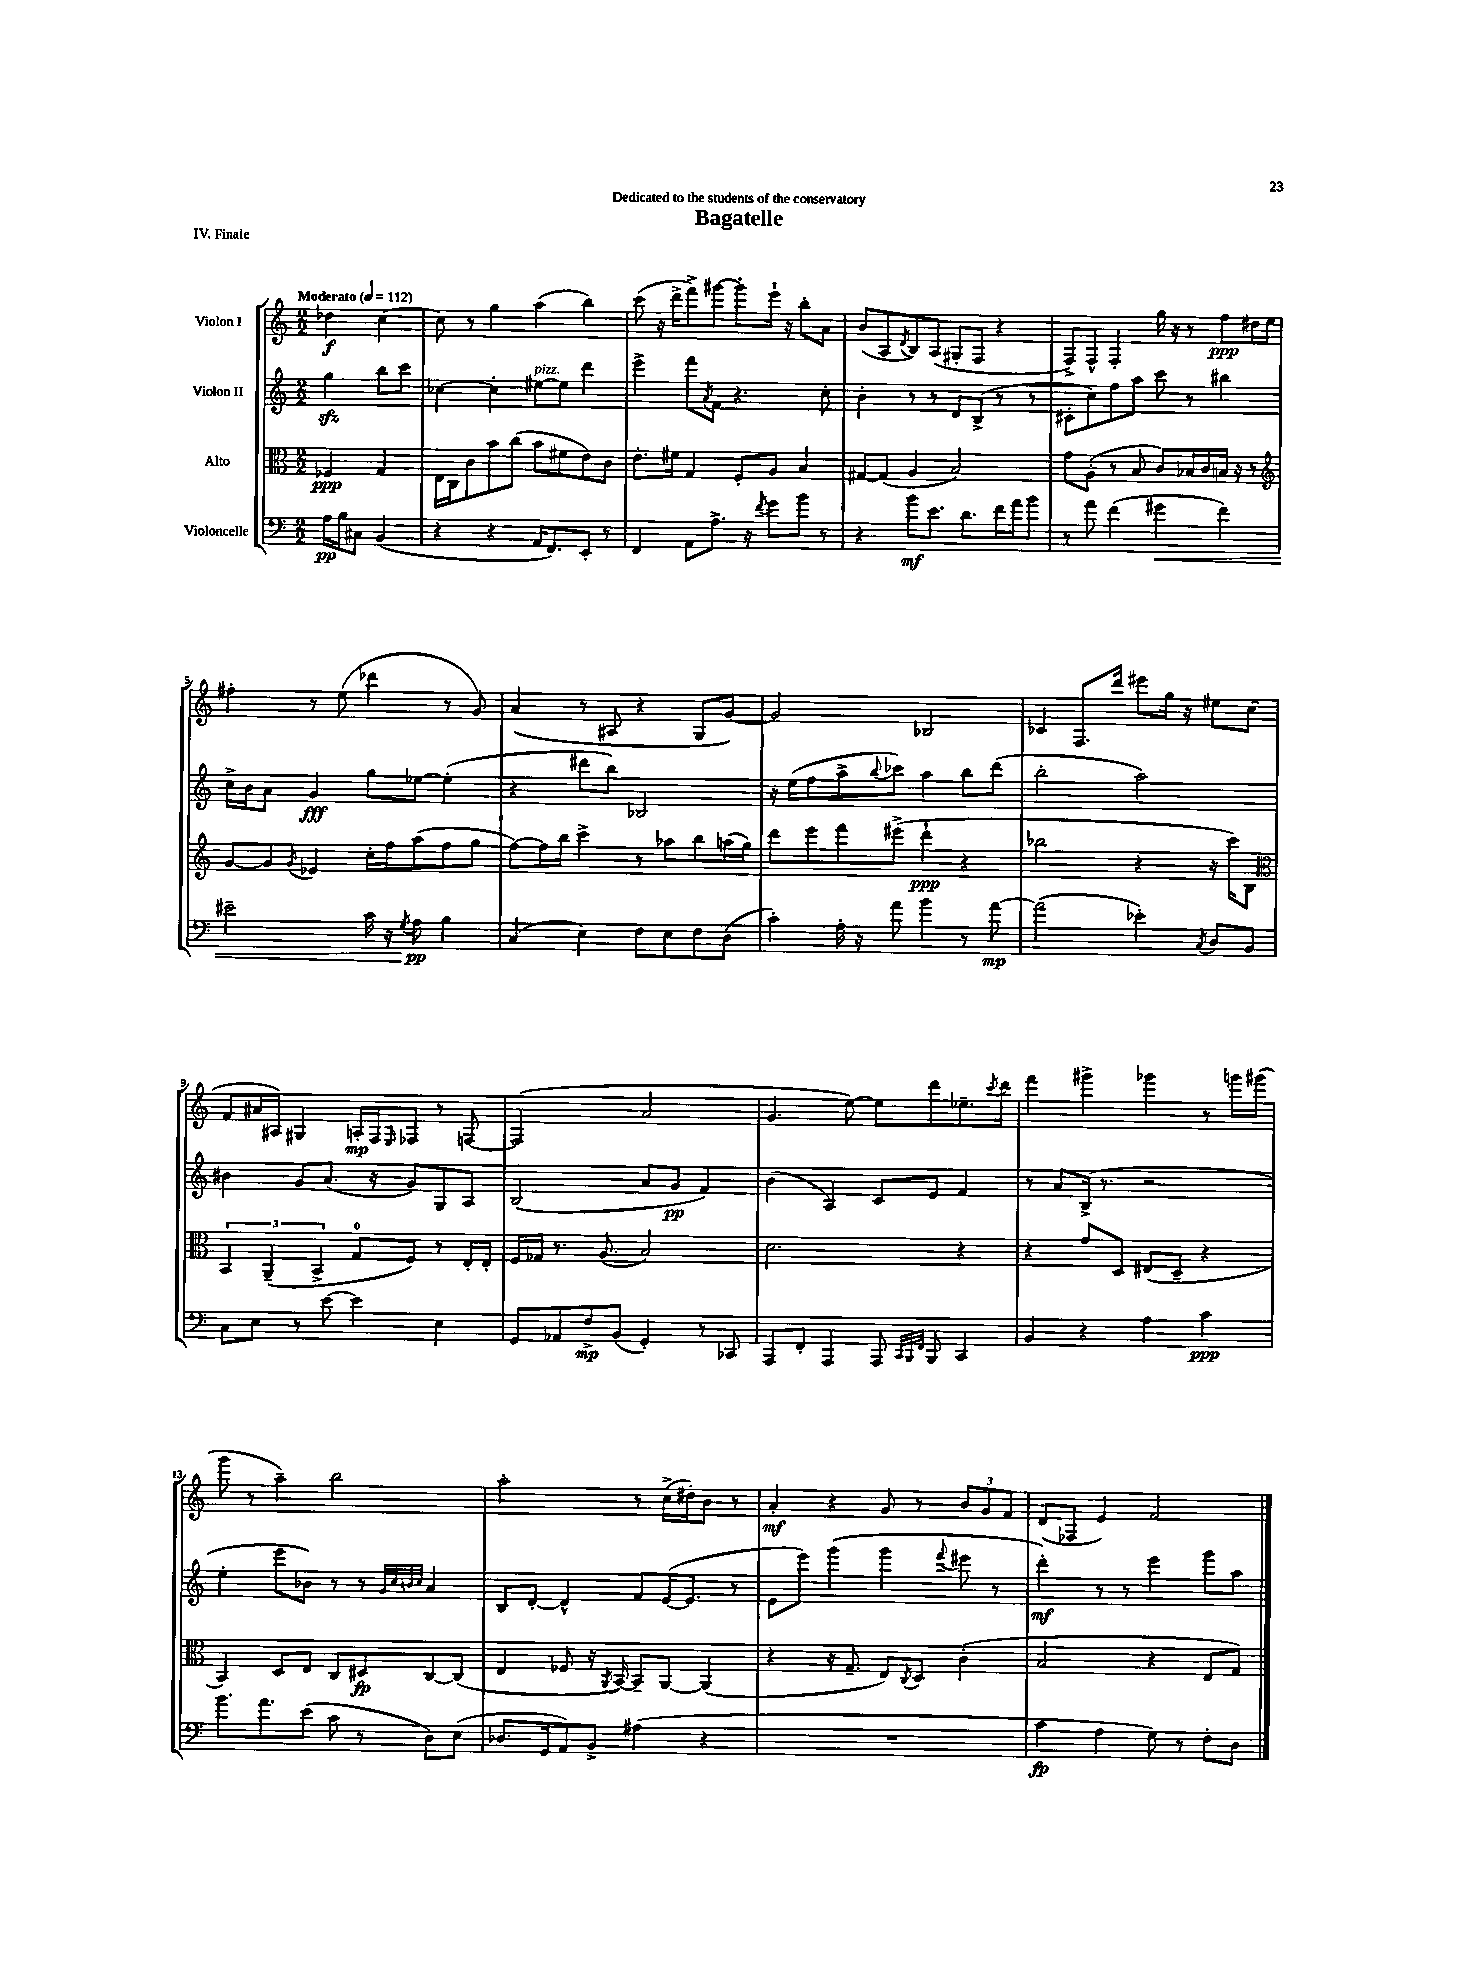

**kern	**kern	**kern	**kern
*staff4	*staff3	*staff2	*staff1
*clefF4	*clefC3	*clefG2	*clefG2
*k[]	*k[]	*k[]	*k[]
*M2/2	*M2/2	*M2/2	*M2/2
*MM112	*MM112	*MM112	*MM112
16A	4F-	4gg	4dd-
16B	.	.	.
8C#	.	.	.
(4BB	4G	8bb	[4cc
.	.	8ccc	.
=	=	=	=
4r	16E	[4cc-	8cc]
.	16C	.	.
.	8c	.	8r
4r	8b	4cc-']	4gg
.	(8cc	.	.
16AA	8b	[8ee#	(4aa
8.FF)	.	.	.
.	8f#	8ee#]	.
8EE'	8e)	4ddd	4bb)
8r	8c	.	.
=	=	=	=
4FF	8.e'	4eee^	(8ccc
.	.	.	16r
.	16f#	.	16ddd^
8AA	4G	8fff	8fff^)
.	.	8qa	.
8.A^	.	8f	[8ggg#
.	8F'	4.r	8ggg#']
16r	.	.	.
8qf	.	.	.
8g	8A	.	16eee`
.	.	.	16r
8b	4B	.	8bb'
8r	.	8cc'	8a
=	=	=	=
4r	[8G#	4b'	(8b
.	(8G#]	.	8A
.	.	.	8qd
8b	4A	8r	8B)
8.e	.	8r	(8A
.	2B)	8d	8G#'
8.d	.	.	.
.	.	(8B^	8F
16f	.	8r	4r
16a	.	.	.
8b	.	8r	.
=	=	=	=
8r	8g	8c#'	8F^)
8a	(8A'	8cc)	8F^^
(4f	8r	8ff	4F'
.	8B	8aa	.
4g#	8c)	8ccc	16gg
.	.	.	16r
.	16B-	8r	8r
.	16c	.	.
4f)	16B	4bb#	8ff
.	16r	.	.
.	8r	.	16dd#
.	.	.	16ee
=	=	=	=
*	*clefG2	*	*
2e#~	[8g	16cc^	4ff#'
.	.	16b	.
.	8g]	8a	.
.	8qg	.	.
.	4e-	4g	8r
.	.	.	(8ee
16c	16cc'	8gg	4ddd-
16r	16ff	.	.
8qG	.	.	.
8A	(8aa	[8ee-	.
4B	8ff	(4ee-']	8r
.	8gg	.	8g)
=	=	=	=
(4C	[8ff)	4r	(4a
.	16ff]	.	.
.	16bb	.	.
4E)	4ccc^	8ddd#	8r
.	.	8bb)	8A#
8F	8r	2B-	4r
8E	8aa-	.	.
8F	8bb	.	8G
(8D	(16aa	.	[8g)
.	16gg)	.	.
=	=	=	=
4c')	8ddd	16r	2g]
.	.	(16ee	.
.	8eee	8ff	.
16A'	8fff	8aa^	.
16r	.	.	.
.	.	8qqbb	.
8a	(8eee#^	8ccc-)	.
4b	4ddd`	4aa	2B-
8r	4r	8bb	.
[8a	.	(8ddd	.
=	=	=	=
(2a]	2bb-	2bb'	4c-
.	.	.	8.F
.	.	.	16ddd
4e-')	4r	2aa)	8eee#
.	.	.	16gg
.	.	.	16r
8qC	.	.	.
8D	16r	.	8ee#
.	16ccc)	.	.
8BB	8B	.	(8cc
=	=	=	=
*	*clefC3	*	*
8C	6BB	4b#	8f
8E	.	.	16a#
.	(6AA~	.	.
.	.	.	16A#)
8r	.	8g	4G#
.	6BB^	.	.
[8e	.	(8.a	.
4e]	8G	.	16A'
.	.	16r	16F
.	.	.	16qqE
.	8F)	8g)	8F-
4E	8r	8G	8r
.	16E'	8A	[8F
.	16E'	.	.
=	=	=	=
8GG	16F	(2B	(2F]
.	16G-	.	.
8AA-	8.r	.	.
8F^	.	.	.
.	(8.A	.	.
(8BB	.	.	.
4GG')	2B)	8a	2a
.	.	8g	.
8r	.	4f)	.
8CC-	.	.	.
=	=	=	=
8AAA	2.d	(4b	4.g
8FF'	.	.	.
4AAA	.	4A)	.
.	.	.	[8ee)
8AAA	.	8c	8ee]
32qqCC	.	.	.
32qqBBB	.	.	.
32qqFF	.	.	.
8BBB	.	8e	8ddd
4CC	4r	4f	8.ee-~
.	.	.	8qccc
.	.	.	16ddd
=	=	=	=
4BB	4r	8r	4fff
.	.	8a	.
4r	8g	(16B^	4ggg#^
.	.	8.r	.
.	8D	.	.
4A	(8E#	2r	4ggg-
.	8D~	.	.
4c	4r	.	8r
.	.	.	16ggg
.	.	.	(16ggg#
=	=	=	=
8.b	4BB)	4ee'	8ggg
.	.	.	8r
8.a	.	.	.
.	8D	8eee	4aa~)
(8e	8E	8b-)	.
8c	8C	8r	2bb
8r	8D#	8r	.
.	.	32qqg	.
.	.	32qqcc	.
.	.	32qqb	.
.	.	32qqcc	.
8D)	[8C	4a	.
(8E	(8C]	.	.
=	=	=	=
8.D-	4E	8B	2aa'
.	.	[8d'	.
16GG	.	.	.
8AA)	8F-	4d^^]	.
8BB^	16r	.	.
.	8qAA	.	.
.	[16BB)	.	.
(4A#	8BB~]	8f	8r
.	[8AA	([16e	(16cc^
.	.	8.e]	16dd#')
4r	(4AA]	.	8b
.	.	8r	8r
=	=	=	=
1r	4r	8e	4a'
.	.	8eee)	.
.	16r	(4ggg	4r
.	8.G~	.	.
.	8E)	4ggg	8g
.	8qC	.	.
.	8D	.	8r
.	.	8qqfff	.
.	(4c'	8eee#	12b
.	.	.	12g
.	.	8r	.
.	.	.	12f
=	=	=	=
4c	2B	4ddd')	(8d
.	.	.	8F-
4A	.	8r	4e)
.	.	8r	.
8G)	4r	4eee	2f
8r	.	.	.
8F'	8E	8ggg	.
8D	8G)	8aa	.
==	==	==	==
*-	*-	*-	*-
